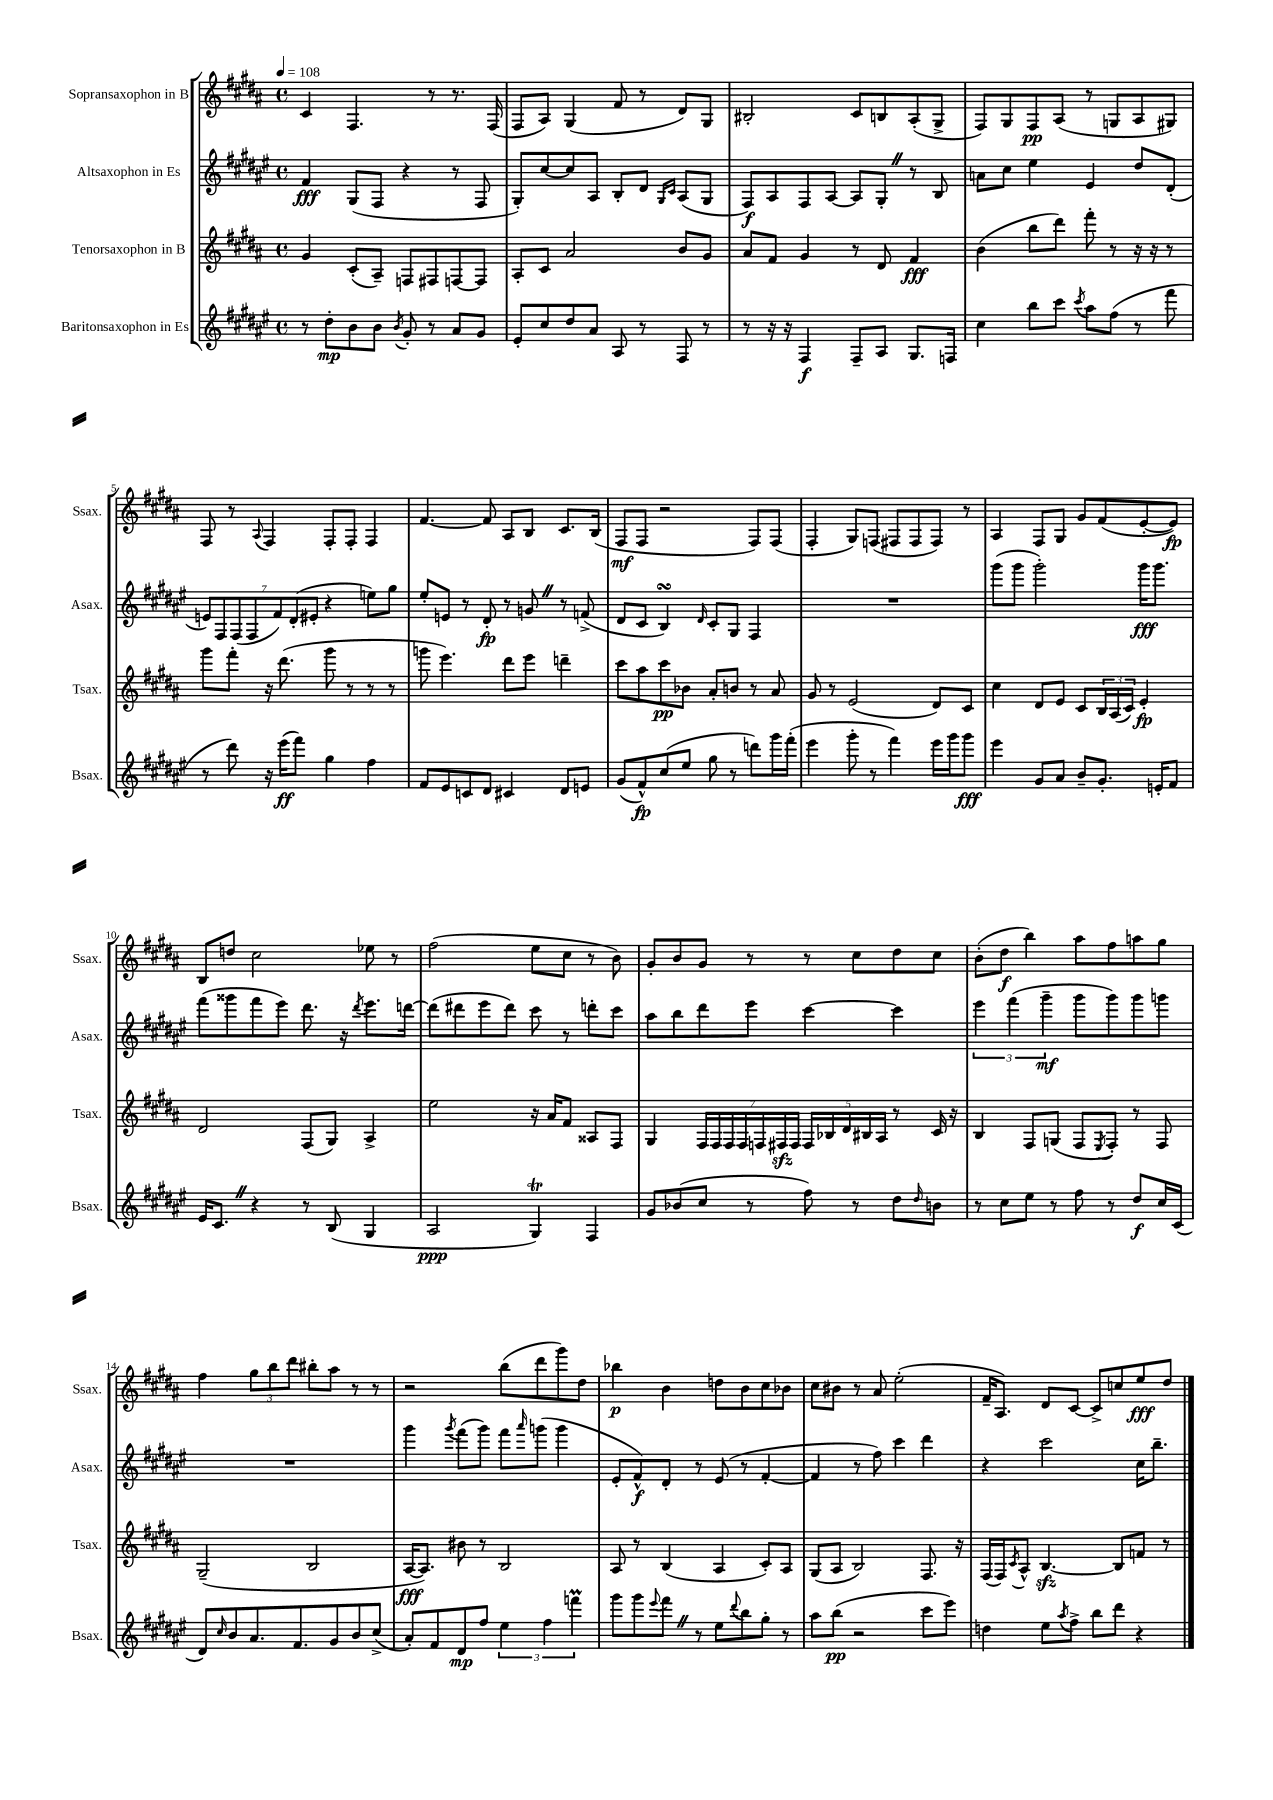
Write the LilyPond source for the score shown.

<<
\new StaffGroup <<
\new Staff = "s0" \with { instrumentName = "Sopransaxophon in B" shortInstrumentName = "Ssax." } {
    \clef treble \key b \major \defaultTimeSignature \time 4/4 \tempo 4 = 108
    cis'4 fis4. r8 r8. fis16( |
    fis8 ais8) gis4( fis'8 r8 dis'8) gis8 |
    bis2-. cis'8 b8 ais8-.( gis8-> |
    fis8) gis8 fis8\pp ais8( r8 g8 ais8 gis8) |
    fis8 r8 \appoggiatura { ais8 } fis4 fis8-. fis8-. fis4 |
    fis'4.~ fis'8 ais8 b8 cis'8. b16( |
    fis8\mf fis8 r2 fis8) fis8( |
    fis4-. gis8) f8( fis8 fis8 fis8) r8 |
    ais4 fis8 gis8 gis'8 fis'8( e'8~-. e'8\fp) |
    b8 d''8 cis''2 ees''8 r8 |
    fis''2( e''8 cis''8 r8 b'8) |
    gis'8-. b'8 gis'8 r8 r8 cis''8 dis''8 cis''8 |
    b'8-.( dis''8\f b''4) ais''8 fis''8 a''8 gis''8 |
    fis''4 \tuplet 3/2 { gis''8 b''8 dis'''8 } bis''8-. ais''8 r8 r8 |
    r2 b''8( dis'''8 gis'''8) dis''8 |
    bes''4\p b'4 d''8 b'8 cis''8 bes'8 |
    cis''8 bis'8 r8 ais'8 e''2-.( |
    fis'16-- ais8.) dis'8 cis'8~ cis'8-> c''8 e''8\fff dis''8 \bar "|." |
}
\new Staff = "s1" \with { instrumentName = "Altsaxophon in Es" shortInstrumentName = "Asax." } {
    \clef treble \key fis \major \defaultTimeSignature \time 4/4
    fis'4\fff gis8( fis8 r4 r8 fis8 |
    gis8-.) cis''8~ cis''8 ais8 b8-. dis'8 \grace { gis16 cis'16 } ais8( gis8 |
    fis8\f) ais8 fis8 ais8~ ais8 gis8-. \once \override BreathingSign.text = \markup { \musicglyph "scripts.caesura.straight" } \breathe r8 b8 |
    a'8 cis''8 eis''4 eis'4 dis''8 dis'8-.( |
    \tuplet 7/4 { e'8) fis8 fis8( fis8 fis'8) dis'8-.( eis'8-. } r4 e''8) gis''8 |
    eis''8-. e'8 r8 dis'8-.\fp r8 g'8 \once \override BreathingSign.text = \markup { \musicglyph "scripts.caesura.straight" } \breathe r8 f'8->( |
    dis'8 cis'8 b4\turn) \grace { dis'16 } cis'8-. gis8 fis4 |
    R1 |
    gis'''8( gis'''8 gis'''2-.) gis'''16\fff gis'''8. |
    fis'''8( gisis'''8 fis'''8 eis'''8) dis'''8. r16 \acciaccatura { dis'''8 } eis'''8. d'''16~ |
    d'''8( dis'''8 eis'''8 dis'''8) cis'''8 r8 d'''8-. cis'''8 |
    ais''8 b''8 dis'''8 eis'''8 cis'''4~ cis'''4 |
    \tuplet 3/2 { eis'''4 fis'''4( gis'''4--\mf } gis'''8 gis'''8) gis'''8 g'''8 |
    R1 |
    gis'''4 \acciaccatura { gis'''8 } fis'''8( gis'''8) fis'''8 \grace { ais'''16 } g'''8( g'''4 |
    eis'8-. fis'8-^\f) dis'8-. r8 eis'8( r8 fis'4~-. |
    fis'4 r8 fis''8) cis'''4 dis'''4 |
    r4 cis'''2 cis''16 b''8.-- \bar "|." |
}
\new Staff = "s2" \with { instrumentName = "Tenorsaxophon in B" shortInstrumentName = "Tsax." } {
    \clef treble \key b \major \defaultTimeSignature \time 4/4
    gis'4 cis'8-.( ais8--) f8 fis8 f8~ f8 |
    ais8-. cis'8 ais'2 b'8 gis'8 |
    ais'8 fis'8 gis'4 r8 dis'8 fis'4\fff |
    b'4( b''8 dis'''8) fis'''8-. r8 r16 r16 r8 |
    gis'''8 fis'''8-. r16 dis'''8.( gis'''8 r8 r8 r8 |
    g'''8 e'''4.) dis'''8 e'''8 d'''4-- |
    cis'''8 ais''8 cis'''8\pp bes'8 ais'8-. b'8 r8 ais'8 |
    gis'8 r8 e'2( dis'8) cis'8 |
    cis''4 dis'8 e'8 cis'8 \tuplet 3/2 { b16 ais16( cis'16) } e'4-.\fp |
    dis'2 fis8( gis8) ais4-> |
    e''2 r16 ais'16 fis'8 aisis8 fis8 |
    gis4 \tuplet 7/4 { fis16 fis16 fis16 fis16 f16 fis16\sfz fis16 } \tuplet 5/4 { fis16 bes16 dis'16 bis16 ais16 } r8 cis'16 r16 |
    b4 fis8 g8( fis8 \acciaccatura { e8 } fis8-.) r8 fis8 |
    gis2--( b2 |
    ais16~\fff ais8.) bis'8 r8 b2 |
    ais8 r8 b4( ais4 cis'8-.) ais8 |
    gis8( ais8 b2) fis8. r16 |
    fis16( fis16) \acciaccatura { cis'8 } ais8-^ b4.~\sfz b8 f'8 r8 \bar "|." |
}
\new Staff = "s3" \with { instrumentName = "Baritonsaxophon in Es" shortInstrumentName = "Bsax." } {
    \clef treble \key fis \major \defaultTimeSignature \time 4/4
    r8 dis''8-.\mp b'8 b'8 \acciaccatura { b'8 } gis'8-. r8 ais'8 gis'8 |
    eis'8-. cis''8 dis''8 ais'8 ais8 r8 fis8 r8 |
    r8 r16 r16 fis4\f fis8-- ais8 gis8. f16 |
    cis''4 b''8 cis'''8 \acciaccatura { cis'''8 } ais''8 fis''8( r8 fis'''8 |
    r8 dis'''8) r16 eis'''16\ff( fis'''8) gis''4 fis''4 |
    fis'8 eis'8 c'8 dis'8 cis'4 dis'8 e'8 |
    gis'8( fis'8-^\fp) cis''8( eis''8 gis''8 r8 d'''8) gis'''16 fis'''16-.( |
    eis'''4 gis'''8-. r8 fis'''4) eis'''16 gis'''16 gis'''8\fff |
    eis'''4 gis'8 ais'8 b'8-- gis'8.-. e'16-. fis'8 |
    eis'16 cis'8. \once \override BreathingSign.text = \markup { \musicglyph "scripts.caesura.straight" } \breathe r4 r8 b8( gis4 |
    ais2\ppp gis4\trill) fis4 |
    gis'8 bes'8( cis''8 r8 fis''8) r8 dis''8 \grace { dis''16 } b'8 |
    r8 cis''8 eis''8 r8 fis''8 r8 dis''8\f cis''16 cis'16( |
    dis'8) \grace { cis''16 } b'8 ais'8. fis'8. gis'8 b'8 cis''8->( |
    ais'8-.) fis'8 dis'8\mp fis''8 \tuplet 3/2 { eis''4 fis''4 f'''4\prall } |
    gis'''8 gis'''8 \appoggiatura { eis'''8 } fis'''8 \once \override BreathingSign.text = \markup { \musicglyph "scripts.caesura.straight" } \breathe r8 eis''8 \appoggiatura { dis'''8 } b''8 gis''8-. r8 |
    ais''8 b''8\pp( r2 cis'''8 eis'''8) |
    d''4 eis''8 \acciaccatura { ais''8 } fis''8-> b''8 dis'''8 r4 \bar "|." |
}
>>
>>
